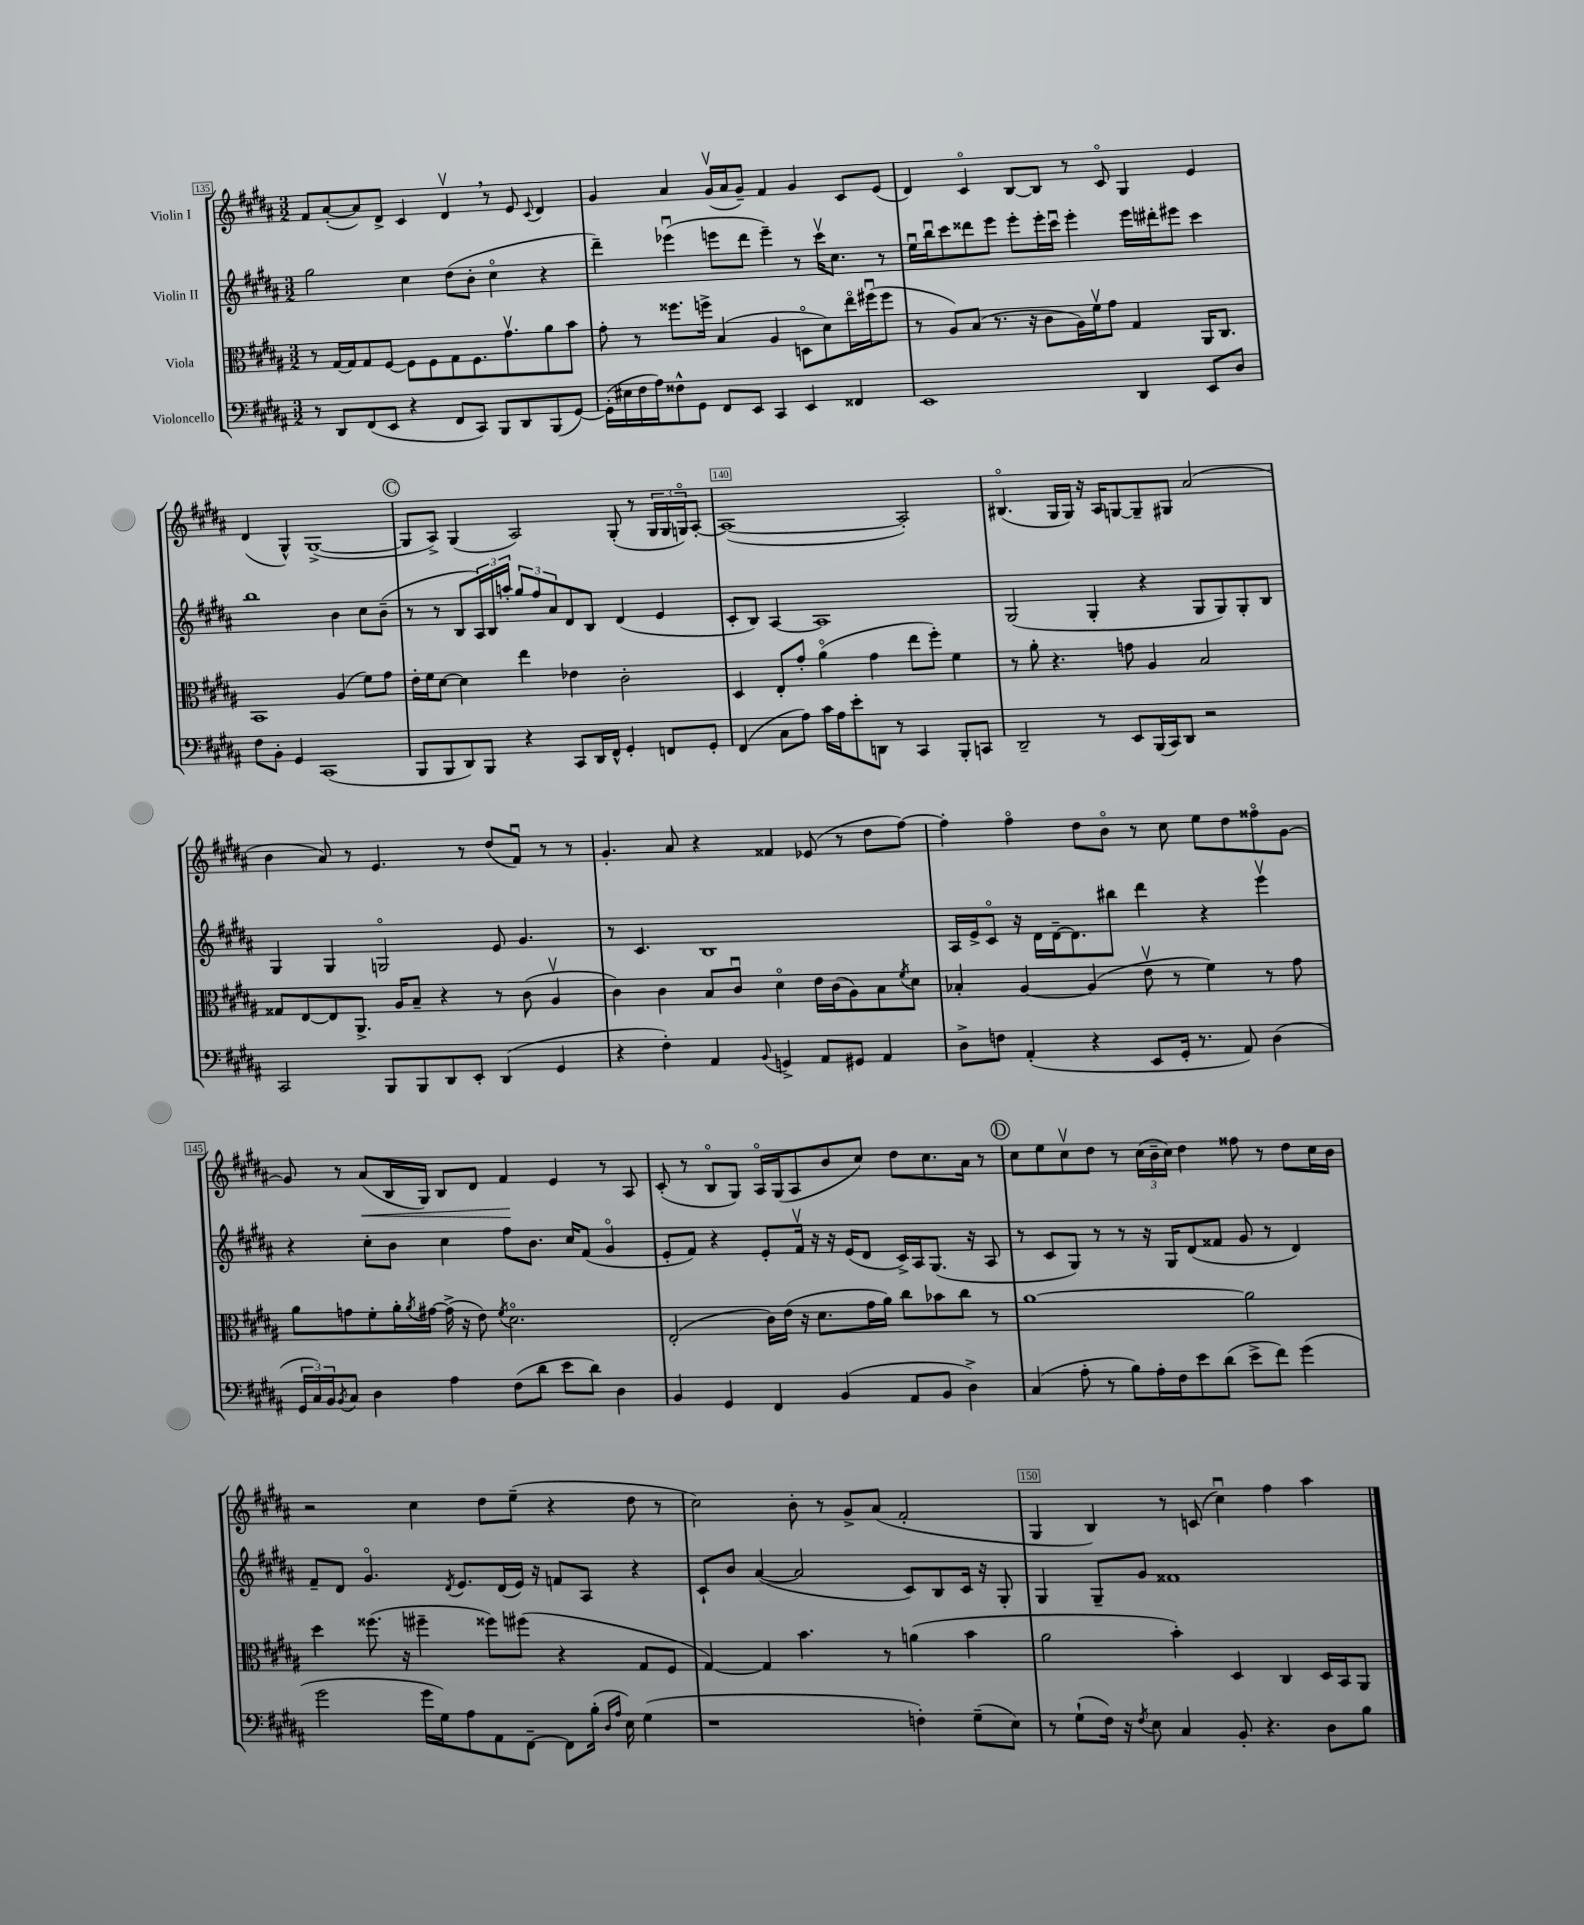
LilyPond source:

<<
\new StaffGroup <<
\new Staff = "s0" \with { instrumentName = "Violin I" } {
    \clef treble \key b \major \numericTimeSignature \time 3/2
    fis'8 ais'8~-.( ais'8) dis'8-> cis'4 dis'4\upbow \breathe r8 e'8 \appoggiatura { cis'8 } dis'4 |
    gis'4 ais'4 gis'16\upbow( ais'16 gis'8--) fis'4 gis'4 cis'8 e'8( |
    dis'4) cis'4\flageolet b8~ b8 r8 cis'8\flageolet gis4 e'4 |
    dis'4( gis4-^) gis1~->( |
    \mark \markup { \circle "C" } gis8 ais8->) gis4( ais2) gis8-.( r8 \tuplet 3/2 { gis16 gis16 g16\flageolet) } ais8~-. |
    ais1~( ais2-.) |
    bis4.\flageolet( gis16 gis16) r16 ais16 g8~ g8-- gis8 ais'2( |
    b'4 ais'8) r8 e'4. r8 dis''8( fis'8\downbow) r8 r8 |
    gis'4.-. ais'8 r4 fisis'4 ees'8( r8 dis''8 fis''8~) |
    fis''4-. fis''4\flageolet dis''8 b'8\flageolet r8 cis''8 e''8 dis''8 fisis''8\flageolet gis'8~ |
    gis'8 r8 ais'8\<( b16 gis16) b8 dis'8 fis'4\! e'4 r8 ais8 |
    cis'8-.( r8 b8\flageolet gis8) ais16\flageolet gis16( ais8 b'8 cis''8) dis''8 cis''8. ais'16 r8 |
    \mark \markup { \circle "D" } cis''8 e''8 cis''8\upbow dis''8 r8 \tuplet 3/2 { cis''16( b'16-- cis''16) } dis''4 fisis''8 r8 dis''8 cis''16 b'16 |
    r2 cis''4 dis''8 e''8--( r4 dis''8 r8 |
    cis''2) b'8-. r8 gis'8-> ais'8( fis'2-. |
    gis4 b4) r8 c'8( cis''4\downbow) fis''4 ais''4 \bar "|." |
}
\new Staff = "s1" \with { instrumentName = "Violin II" } {
    \clef treble \key b \major \numericTimeSignature \time 3/2
    gis''2 cis''4 dis''8( b'8-. cis''4\flageolet r4 |
    dis'''4--) ees'''4\downbow( e'''8 dis'''8 e'''4--) r8 cis'''16\upbow cis''8. r8 |
    e''16\downbow b''16\downbow cis'''8 disis'''8 e'''8 e'''8-. e'''16-. cis'''16\downbow e'''4-. e'''16 dis'''16-. eis'''8 cis'''4 |
    b''1 b'4 cis''8 b'8--( |
    \mark \markup { \circle "C" } r8 r8 b8 \tuplet 3/2 { ais16) b16 a''16-. } \tuplet 3/2 { gis''8 fis''8 ais'8 } dis'8 b8 dis'4( e'4 |
    cis'8-. b8) ais4~ ais1 |
    gis2( gis4-. r4 gis8 gis8) gis8-. b8 |
    gis4 gis4 g2\flageolet e'8 gis'4. |
    r8 cis'4. b1 |
    ais16 e'16-> cis'8\flageolet r16 dis'16 dis'16~-- dis'8. bis''8 dis'''4 r4 e'''4\upbow |
    r4 cis''8-. b'8 cis''4 fis''8 b'8. cis''16 fis'8( gis'4\flageolet |
    e'8-. fis'8) r4 e'8-. fis'16\upbow r16 r16 e'16( dis'8 cis'16->) ais16 gis8.( r16 ais8 |
    \mark \markup { \circle "D" } r8 cis'8 gis8) r8 r8 r16 gis16 dis'8( fisis'8 gis'8 r8 dis'4) |
    fis'8-- dis'8 gis'4.\flageolet \acciaccatura { dis'8 } e'8. dis'16( e'16) r16 f'8 ais8 r4 |
    cis'8-! b'8 ais'4~( ais'2 cis'8) b8 cis'16 r16 gis8-. |
    gis4 gis8-- gis'8 fisis'1 \bar "|." |
}
\new Staff = "s2" \with { instrumentName = "Viola" } {
    \clef alto \key b \major \numericTimeSignature \time 3/2
    r8 gis16~ gis16 gis8 fis8~ fis8 fis8 gis8 fis8. gis'8.\upbow ais'8 b'8 |
    gis'8-. r8 fisis''8. f''16-> b4( ais4 d8\flageolet dis'8) e''16\flageolet fis''16\downbow( fis''8 |
    r8 ais8) b8( r8. r16 cis'8 ais16) fis'16\upbow gis'8 gis4 ais,16 cis8. |
    b,1 ais4( fis'8) gis'8 |
    \mark \markup { \circle "C" } e'16-. fis'16 dis'8~ dis'4 e''4 ees'4 cis'2-. |
    dis4 e8-. gis'8-. ais'4\flageolet( gis'4 e''8 fis''8-.) fis'4 |
    r8 ais'8-. r4. g'8 ais4 b2 |
    gisis8 e8~ e8 ais,8.-> ais16 b8-- r4 r8 cis'8( ais4\upbow |
    cis'4) cis'4 b8 cis'8\downbow dis'4\flageolet e'16 cis'16( ais8) b8 \acciaccatura { fis'8 } dis'8 |
    bes4-. ais4~ ais4( e'8\upbow r8 fis'4) r8 gis'8 |
    ais'8 g'8 fis'8-. ais'16-. \acciaccatura { ais'8 } gis'16~ gis'16->( r16 e'8) \acciaccatura { fis'8 } dis'2.\flageolet |
    e2-.( cis'16) e'16( r16 dis'8. gis'16 ais'16) cis''8 bes'8 cis''8 r8 |
    \mark \markup { \circle "D" } ais'1~ ais'2 |
    dis''4 fisis''8.( r16 fis''4-- fisis''8) fis''8( r4 gis8 fis8 |
    gis4~) gis4 b'4. r8 a'4( b'4 |
    ais'2 b'4-.) dis4 cis4 dis16 b,16 ais,8 \bar "|." |
}
\new Staff = "s3" \with { instrumentName = "Violoncello" } {
    \clef bass \key b \major \numericTimeSignature \time 3/2
    r8 dis,8 fis,8( e,8 r4 fis,8 cis,8) b,,8 dis,8 b,,8( gis,8~) |
    gis,16-.( eis16 fis16 ais16) fisis8-^ gis,8 fis,8 e,8 cis,4 e,4 fisis,4 |
    e,1 dis,4 e,8 dis8 |
    fis8 b,8-. gis,4 cis,1( |
    \mark \markup { \circle "C" } b,,8 b,,8 dis,8) b,,8 r4 cis,8 dis,16 fis,16-^ gis,4-. f,8 gis,8-. |
    fis,4( cis8 ais8) cis'16 ais16 e'8-. d,8 r8 cis,4 b,,8-. c,8 |
    dis,2-- r8 e,8 b,,16( cis,16) dis,8 r2 |
    cis,2 b,,8 b,,8 dis,8 e,8-. dis,4( gis,4 |
    r4 fis4-.) ais,4 \appoggiatura { b,8 } g,4-> ais,8 gis,8 ais,4 |
    dis8-> f8 ais,4-.( r4 e,8 gis,16-. r8. ais,8) dis4( |
    \tuplet 3/2 { gis,16 cis16) b,16 } \acciaccatura { b,8 } cis8 dis4 ais4 fis8( dis'8 e'8 dis'8) dis4 |
    b,4 gis,4 fis,4 b,4( ais,8 b,8 dis4->) |
    \mark \markup { \circle "D" } cis4( ais8-. r8 b8) ais16-. fis16 e'8 dis'8( e'8-> fis'8) gis'4( |
    gis'2 gis'16 gis16) ais8 ais,8 fis,8~-- fis,8 b16-.( \grace { dis16 ais16 } e16) gis4( |
    r1 f4-.) gis8--( e8) |
    r8 gis8-!( fis16) r16 \acciaccatura { fis8 } e8 cis4 b,8-. r4. dis8 b8 \bar "|." |
}
>>
>>
\layout { \context { \Score currentBarNumber = #135 \override BarNumber.break-visibility = ##(#f #t #t) barNumberVisibility = #(every-nth-bar-number-visible 5) \override BarNumber.stencil = #(make-stencil-boxer 0.1 0.3 ly:text-interface::print) } }
